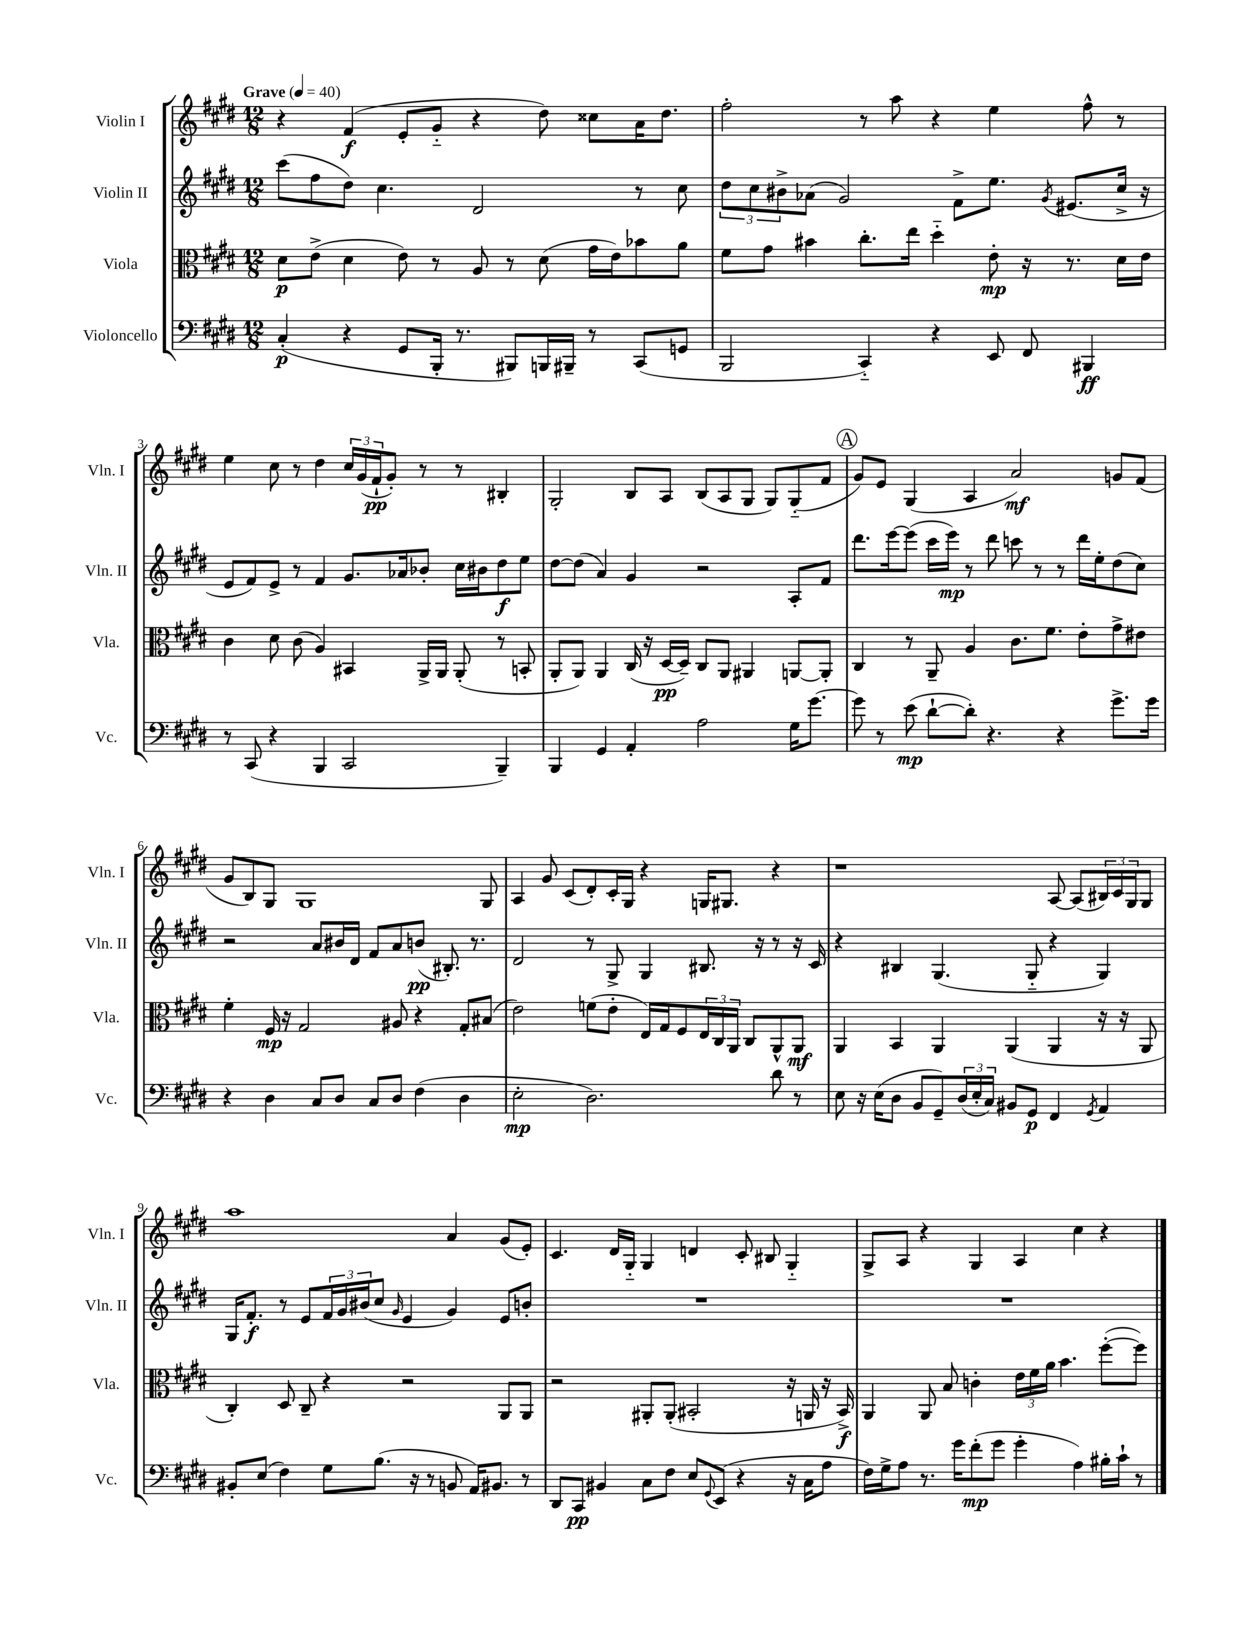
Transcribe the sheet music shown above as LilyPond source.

<<
\new StaffGroup <<
\new Staff = "s0" \with { instrumentName = "Violin I" shortInstrumentName = "Vln. I" } {
    \clef treble \key e \major \numericTimeSignature \time 12/8 \tempo "Grave" 4 = 40
    r4 fis'4\f( e'8-. gis'8-_ r4 dis''8) cisis''8 a'16 dis''8. |
    fis''2-. r8 a''8 r4 e''4 fis''8-^ r8 |
    e''4 cis''8 r8 dis''4 \tuplet 3/2 { cis''16 gis'16( fis'16-!\pp } gis'8-.) r8 r8 bis4-. |
    gis2-. b8 a8 b8( a8 gis8 gis8) gis8-_( fis'8 |
    \mark \markup { \circle "A" } gis'8) e'8 gis4( a4 a'2\mf) g'8 fis'8( |
    gis'8 b8) gis8 gis1 gis8 |
    a4 gis'8 cis'8( dis'8-.) cis'16-. gis16 r4 g16 gis8. r4 |
    r1 a8~ a8( \tuplet 3/2 { bis16) cis'16 gis16 } gis8 |
    a''1 a'4 gis'8( e'8-.) |
    cis'4. dis'16 gis16-_ gis4 d'4 cis'8-. bis8 gis4-_ |
    gis8-> a8 r4 gis4 a4 cis''4 r4 \bar "|." |
}
\new Staff = "s1" \with { instrumentName = "Violin II" shortInstrumentName = "Vln. II" } {
    \clef treble \key e \major \numericTimeSignature \time 12/8
    cis'''8( fis''8 dis''8) cis''4. dis'2 r8 cis''8 |
    \tuplet 3/2 { dis''8 cis''8 bis'8-> } aes'8( gis'2) fis'8-> e''8. \acciaccatura { gis'8 } eis'8.( cis''16-> r16 |
    e'8 fis'8) e'8-> r8 fis'4 gis'8. aes'16 bes'8-. cis''16 bis'16 dis''8\f e''8 |
    dis''8~ dis''8( a'4) gis'4 r2 a8-. fis'8 |
    \mark \markup { \circle "A" } dis'''8. e'''16~ e'''8( cis'''16 e'''16\mp) r8 dis'''8 c'''8 r8 r8 dis'''16 e''16-. dis''8( cis''8) |
    r2 a'8 bis'16 dis'16 fis'8 a'8 b'8\pp( bis8.-.) r8. |
    dis'2 r8 gis8-> gis4 bis8. r16 r8 r16 cis'16 |
    r4 bis4 gis4.( gis8-_ r4 gis4) |
    gis16 fis'8.-.\f r8 e'8 \tuplet 3/2 { fis'16 gis'16 bis'16( } cis''8 \grace { gis'16 } e'4 gis'4) e'8 b'8-. |
    R1. |
    R1. \bar "|." |
}
\new Staff = "s2" \with { instrumentName = "Viola" shortInstrumentName = "Vla." } {
    \clef alto \key e \major \numericTimeSignature \time 12/8
    dis'8\p e'8->( dis'4 e'8) r8 a8 r8 dis'8( gis'16 e'16) bes'8 a'8 |
    fis'8 gis'8 bis'4 cis''8.-. e''16 dis''4-_ e'8-.\mp r16 r8. dis'16 e'16 |
    cis'4 dis'8 cis'8( a4) bis,4 a,16-> a,16 a,8-.( r8 b,8-. |
    a,8-. a,8) a,4 cis16( r16 dis16~\pp dis16--) cis8 a,8 ais,4 a,8~ a,8-. |
    \mark \markup { \circle "A" } cis4 r8 a,8-- a4 cis'8. fis'8. e'8-. gis'8-> eis'8 |
    fis'4-. fis16\mp r16 gis2 ais8 r4 gis8-. bis8( |
    e'2) f'8( e'8-. e16) gis16 fis8 \tuplet 3/2 { e16 cis16 a,16 } cis8 a,8-^ a,8\mf |
    a,4 b,4 a,4 a,4( a,4 r16 r16 a,8 |
    cis4-.) dis8 cis8-- r4 r2 a,8 a,8 |
    r2 ais,8-. ais,8-.( bis,2-. r16 a,16 r16 bis,16->\f) |
    a,4 a,8 b8 c'4-. \tuplet 3/2 { e'16 fis'16 a'16 } b'4. fis''8~-.( fis''8) \bar "|." |
}
\new Staff = "s3" \with { instrumentName = "Violoncello" shortInstrumentName = "Vc." } {
    \clef bass \key e \major \numericTimeSignature \time 12/8
    cis4-.\p( r4 gis,8 b,,16-. r8. bis,,8) b,,16 bis,,16-- r8 cis,8( g,8 |
    b,,2 cis,4-_) r4 e,8 fis,8 bis,,4\ff |
    r8 cis,8( r4 b,,4 cis,2 b,,4--) |
    b,,4 gis,4 a,4-. a2 gis16 gis'8.~ |
    \mark \markup { \circle "A" } gis'8 r8 e'8\mp( dis'8~-! dis'8-.) r4. r4 gis'8.-> gis'16 |
    r4 dis4 cis8 dis8 cis8 dis8 fis4( dis4 |
    e2-.\mp dis2.) dis'8 r8 |
    e8 r16 e16( dis8 b,8 gis,8--) \tuplet 3/2 { dis16( e16-. cis16) } bis,8 gis,8\p fis,4 \acciaccatura { gis,8 } a,4 |
    bis,8-. e8( fis4) gis8 b8.( r16 r8 b,8 a,16) bis,8. r8 |
    dis,8 cis,8\pp bis,4 cis8 fis8 e8 \appoggiatura { gis,8 } e,8( r4 r16 cis16 a8 |
    fis16) gis16-> a8 r8. gis'16 fis'8-.\mp( gis'8 gis'4-. a4) bis16-. cis'16-! r8 \bar "|." |
}
>>
>>
